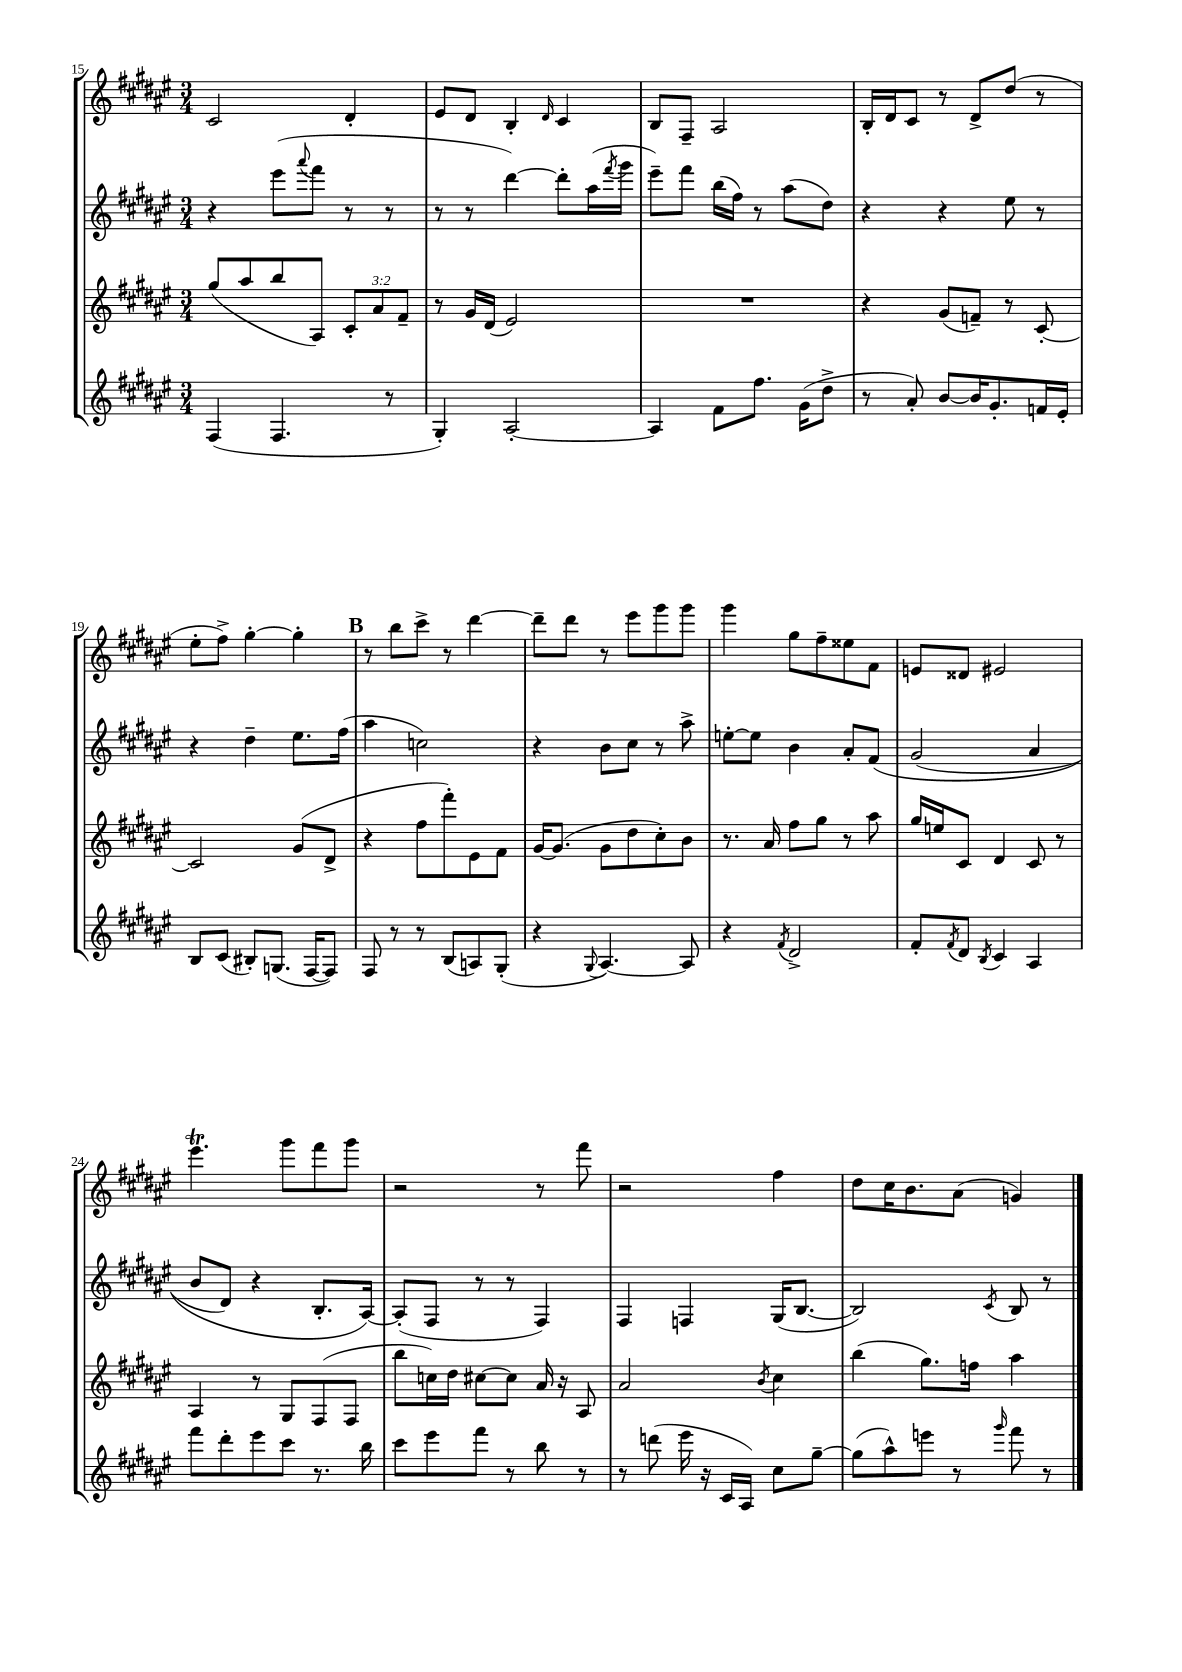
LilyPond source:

<<
\new StaffGroup <<
\new Staff = "s0" {
    \clef treble \key fis \major \numericTimeSignature \time 3/4
    cis'2 dis'4-. |
    eis'8 dis'8 b4-. \grace { dis'16 } cis'4 |
    b8 fis8-- ais2 |
    b16-. dis'16 cis'8 r8 dis'8-> dis''8( r8 |
    eis''8-. fis''8->) gis''4~-. gis''4-. |
    \mark \markup { \bold "B" } r8 b''8 cis'''8-> r8 dis'''4~ |
    dis'''8-- dis'''8 r8 eis'''8 gis'''8 gis'''8 |
    gis'''4 gis''8 fis''8-- eisis''8 fis'8 |
    e'8 disis'8 eis'2 |
    eis'''4.\trill gis'''8 fis'''8 gis'''8 |
    r2 r8 fis'''8 |
    r2 fis''4 |
    dis''8 cis''16 b'8. ais'8( g'4) \bar "|." |
}
\new Staff = "s1" {
    \clef treble \key fis \major \numericTimeSignature \time 3/4
    r4 eis'''8( \appoggiatura { ais'''8 } fis'''8 r8 r8 |
    r8 r8 dis'''4~) dis'''8-. ais''16( \acciaccatura { fis'''8 } gis'''16 |
    eis'''8--) fis'''8 b''16( fis''16) r8 ais''8( dis''8) |
    r4 r4 eis''8 r8 |
    r4 dis''4-- eis''8. fis''16( |
    \mark \markup { \bold "B" } ais''4 c''2) |
    r4 b'8 cis''8 r8 ais''8-> |
    e''8~-. e''8 b'4 ais'8-. fis'8\( |
    gis'2( ais'4 |
    b'8 dis'8) r4 b8.-. ais16~\) |
    ais8-.( fis8 r8 r8 fis4) |
    fis4 f4 gis16( b8.~ |
    b2) \acciaccatura { cis'8 } b8 r8 \bar "|." |
}
\new Staff = "s2" {
    \clef treble \key fis \major \numericTimeSignature \time 3/4 \override Staff.TupletNumber.text = #tuplet-number::calc-fraction-text
    gis''8( ais''8 b''8 ais8) \tuplet 3/2 { cis'8-. ais'8 fis'8-- } |
    r8 gis'16 dis'16( eis'2) |
    R2. |
    r4 gis'8( f'8--) r8 cis'8~-. |
    cis'2 gis'8( dis'8-> |
    \mark \markup { \bold "B" } r4 fis''8 fis'''8-.) eis'8 fis'8 |
    gis'16~ gis'8.( gis'8 dis''8 cis''8-.) b'8 |
    r8. ais'16 fis''8 gis''8 r8 ais''8 |
    gis''16 e''16 cis'8 dis'4 cis'8 r8 |
    ais4 r8 gis8 fis8( fis8 |
    b''8 c''16) dis''16 cis''8~ cis''8 ais'16 r16 ais8 |
    ais'2 \acciaccatura { b'8 } cis''4 |
    b''4( gis''8.) f''16 ais''4 \bar "|." |
}
\new Staff = "s3" {
    \clef treble \key fis \major \numericTimeSignature \time 3/4
    fis4( fis4. r8 |
    gis4-.) ais2~-. |
    ais4 fis'8 fis''8. gis'16( dis''8-> |
    r8 ais'8-.) b'8~ b'16 gis'8.-. f'16 eis'16-. |
    b8 cis'8( bis8-.) g8.( fis16~ fis8) |
    \mark \markup { \bold "B" } fis8 r8 r8 b8( a8) gis8-.( |
    r4 \appoggiatura { gis8 } ais4.~) ais8 |
    r4 \acciaccatura { fis'8 } dis'2-> |
    fis'8-. \acciaccatura { fis'8 } dis'8 \acciaccatura { b8 } cis'4 ais4 |
    fis'''8 dis'''8-. eis'''8 cis'''8 r8. b''16 |
    cis'''8 eis'''8 fis'''8 r8 b''8 r8 |
    r8 d'''8( eis'''16 r16 cis'16 ais16) cis''8 gis''8~-- |
    gis''8( ais''8-^) e'''8 r8 \grace { gis'''16 } fis'''8 r8 \bar "|." |
}
>>
>>
\layout { \context { \Score currentBarNumber = #15 } }
